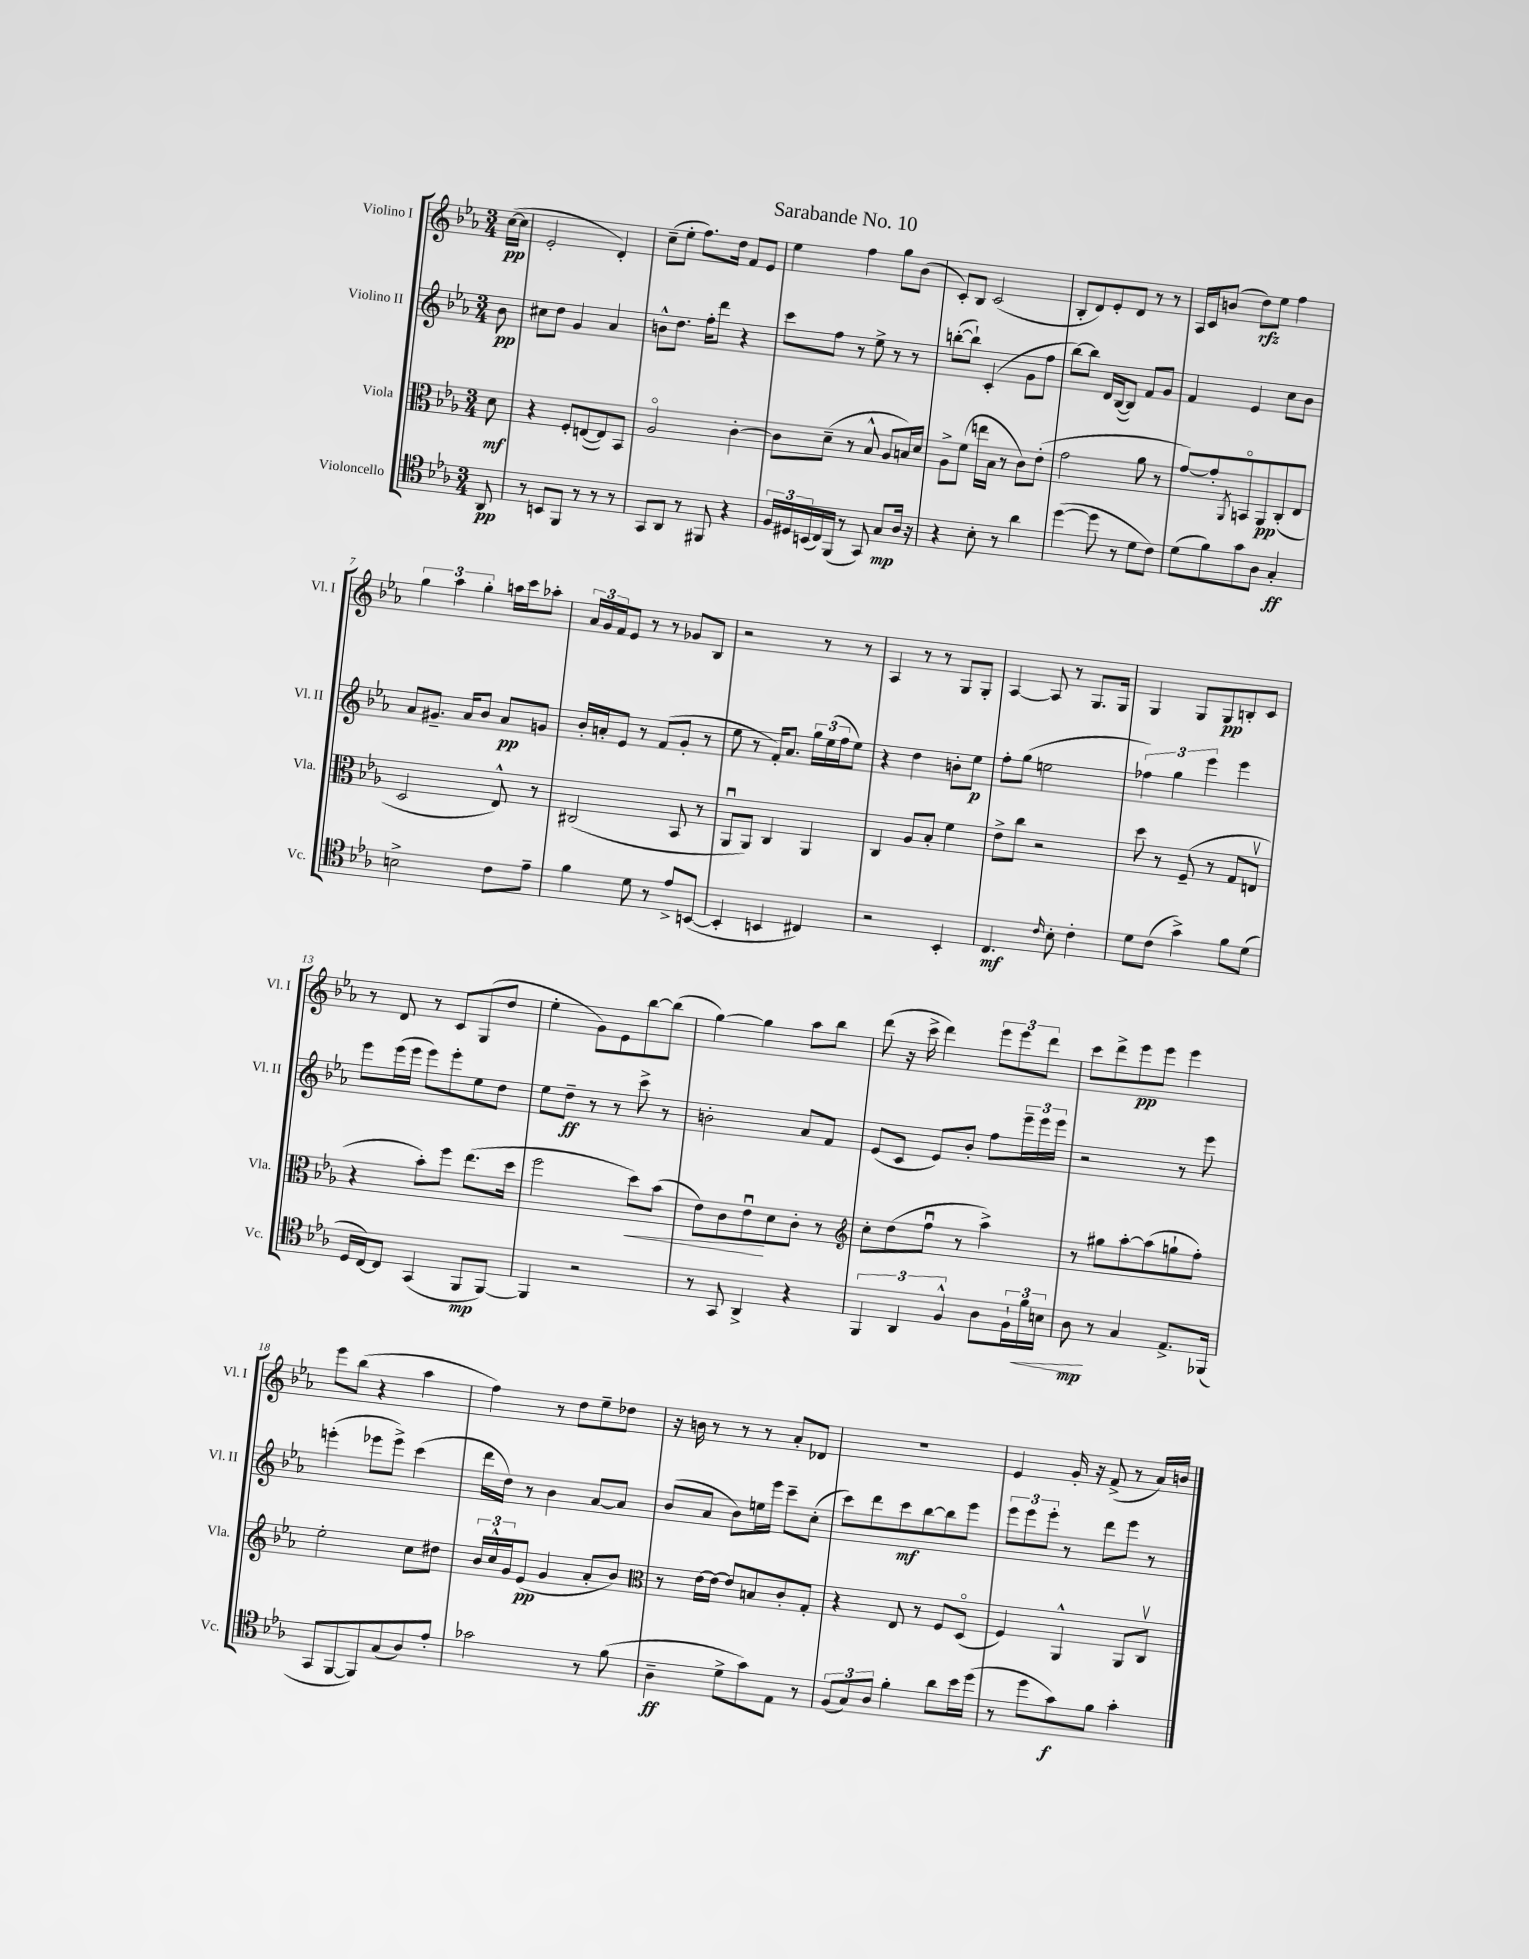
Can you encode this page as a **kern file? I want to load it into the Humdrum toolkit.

**kern	**dynam	**kern	**dynam	**kern	**dynam	**kern	**dynam
*part4	*part4	*part3	*part3	*part2	*part2	*part1	*part1
*staff4	*staff4	*staff3	*staff3	*staff2	*staff2	*staff1	*staff1
*I"Violoncello	*	*I"Viola	*	*I"Violino II	*	*I"Violino I	*
*I'Vc.	*	*I'Vla.	*	*I'Vl. II	*	*I'Vl. I	*
*clefC4	*	*clefC3	*	*clefG2	*	*clefG2	*
*k[b-e-a-]	*	*k[b-e-a-]	*	*k[b-e-a-]	*	*k[b-e-a-]	*
*M3/4	*	*M3/4	*	*M3/4	*	*M3/4	*
=	=	=	=	=	=	=	=
8AA-/	pp	8d\	mf	8b-\	pp	([16cc\LL	pp
.	.	.	.	.	.	16cc\JJ]	.
=1	=1	=1	=1	=1	=1	=1	=1
8r	.	4r	.	8cc#X\L	.	2e-'/	.
8BBn/L	.	.	.	8dd\J	.	.	.
8FF/J	.	8F'/L	.	4g/	.	.	.
8r	.	([8En/	.	.	.	.	.
8r	.	8E/])	.	4a-/	.	4d'/)	.
8r	.	8BB-/J	.	.	.	.	.
=2	=2	=2	=2	=2	=2	=2	=2
8GG/L	.	2A-/	.	8bn^^\L	.	(8cc~\L	.
8AA-/J	.	.	.	8.dd\J	.	8ee-'\J	.
8r	.	.	.	.	.	8.ff\L)	.
.	.	.	.	16ff'\KL	.	.	.
8FF#X/	.	.	.	8ddd\J	.	.	.
.	.	.	.	.	.	16dd\Jk	.
4r	.	[4c'\	.	4r	.	8f/L	.
.	.	.	.	.	.	8e-/J	.
=3	=3	=3	=3	=3	=3	=3	=3
24F/LL	.	8c\L]	.	8ccc\L	.	4ee-\	.
24D#X/	.	.	.	.	.	.	.
(24BBn/	.	.	.	.	.	.	.
16C/)	.	(8d~\J	.	8ff\J	.	.	.
(16FF/JJ	.	.	.	.	.	.	.
8r	.	8r	.	8r	.	4ff\	.
8GG/)	.	8B-^^/	.	8ee-^\	.	.	.
8G/L	mp	8A-/L	.	8r	.	8gg\L	.
16A-/Jk	.	16Bn/L)	.	8r	.	(8b-\J	.
16r	.	16d/JJ	.	.	.	.	.
=4	=4	=4	=4	=4	=4	=4	=4
4r	.	8A-^\L	.	([8bbn'\L	.	8c'/L)	.
.	.	(8f\J	.	8bb`\J])	.	8B-/J	.
8B-'\	.	16een\LL	.	(4c'/	.	(2c/	.
.	.	16B-\JJ	.	.	.	.	.
8r	.	8r	.	.	.	.	.
4a-\	.	8c\L)	.	8g\L	.	.	.
.	.	(8e-'\J	.	8ff\J	.	.	.
=5	=5	=5	=5	=5	=5	=5	=5
([4dd\	.	2g\	.	[8bb-\L)	.	8B-'/L	.
.	.	.	.	8bb-\J]	.	8d/)	.
8dd\]	.	.	.	16d/LL	.	8e-'/	.
.	.	.	.	([16B-/J	.	.	.
8r	.	.	.	8B-/J])	.	8d/J	.
8d\L	.	8a-\	.	8f/L	.	8r	.
8c\J)	.	8r	.	8g/J	.	8r	.
=6	=6	=6	=6	=6	=6	=6	=6
(8d\L	.	[8g/L)	.	4f/	.	16A-/LL	.
.	.	.	.	.	.	16c/J	.
8f\)	.	8g'/]	.	.	.	(8bn/J	.
.	.	8qAA-/	.	.	.	.	.
8g\	.	8BBn/	.	4e-/	.	8dd\L)	rfz
8A-\J	.	8AA-/	pp	.	.	8ee-\J	.
4G'/	ff	(8C'/	.	8cc\L	.	4ff\	.
.	.	8E-/J	.	8b-\J	.	.	.
!!LO:LB:g=z
=7	=7	=7	=7	=7	=7	=7	=7
2Bn^\	.	2D/	.	8a-/L	.	6gg\	.
.	.	.	.	8.g#X~/J	.	.	.
.	.	.	.	.	.	6aa-\	.
.	.	.	.	16a-/KL	.	.	.
.	.	.	.	.	.	6gg'\	.
.	.	.	.	8b-/J	.	.	.
8c\L	.	8E-^^/)	.	8a-/L	pp	16aan\LL	.
.	.	.	.	.	.	16ccc\J	.
8e-~\J	.	8r	.	8gn/J	.	8aa-X'\J	.
=8	=8	=8	=8	=8	=8	=8	=8
4f\	.	(2C#X/	.	16b-'/LL	.	24a-/LL	.
.	.	.	.	.	.	24g/	.
.	.	.	.	16an'/J	.	.	.
.	.	.	.	.	.	24f/J	.
.	.	.	.	8e-/J	.	8e-/J	.
8d\	.	.	.	8r	.	8r	.
8r	.	.	.	(8f/L	.	8r	.
8e-^/L	.	8BB-/	.	8g'/J	.	8g-X/L	.
([8BBn/J	.	8r	.	8r	.	8B-/J	.
=9	=9	=9	=9	=9	=9	=9	=9
4BB'/]	.	8AA-u/L	.	8ee-\	.	2r	.
.	.	8AA-/J)	.	8r	.	.	.
4BBn/	.	4C/	.	16f'/KL)	.	.	.
.	.	.	.	8.a-/J	.	.	.
4C#X/)	.	4AA-/	.	24gg\LL	.	8r	.
.	.	.	.	(24ee-\	.	.	.
.	.	.	.	24ff\J	.	.	.
.	.	.	.	8ee-\J)	.	8r	.
=10	=10	=10	=10	=10	=10	=10	=10
2r	.	4C/	.	4r	.	4A-/	.
.	.	8A-/L	.	4dd\	.	8r	.
.	.	8B-'/J	.	.	.	8r	.
4BB-'/	.	4f\	.	8bn'\L	.	8G/L	.
.	.	.	.	8ee-\J	p	8G'/J	.
=11	=11	=11	=11	=11	=11	=11	=11
4.C/	mf	8e-^\L	.	8ff'\L	.	[4A-/	.
.	.	8cc\J	.	(8gg\J	.	.	.
.	.	2r	.	2een\	.	8A-/]	.
16qqc/	.	.	.	.	.	.	.
8B-'\	.	.	.	.	.	8r	.
4c'\	.	.	.	.	.	8.G/L	.
.	.	.	.	.	.	16G/Jk	.
=12	=12	=12	=12	=12	=12	=12	=12
8d\L	.	8dd\	.	6ff-X\)	.	4G/	.
(8c\J	.	8r	.	.	.	.	.
.	.	.	.	6gg\	.	.	.
4g^\)	.	(8F~/	.	.	.	8G/L	.
.	.	.	.	6eee-\	.	.	.
.	.	8r	.	.	.	8G/	pp
8f\L	.	8G/L	.	4eee-\	.	8Bn'/	.
(8d\J	.	8Env/J	.	.	.	8c/J	.
!!LO:LB:g=z
=13	=13	=13	=13	=13	=13	=13	=13
16D/LL	.	4r	.	8eee-\L	.	8r	.
[16C/J)	.	.	.	.	.	.	.
8C/J]	.	.	.	(16eee-\L	.	8d/	.
.	.	.	.	16eee-\JJ	.	.	.
(4GG/	.	8b-'\L)	.	8eee-\L)	.	8r	.
.	.	8ff\J	.	8eee-'\	.	8c/L	.
8FF/L	mp	(8.ee-\L	.	8ee-\	.	(8G/	.
[8FF/J)	.	.	.	8dd\J	.	8dd/J	.
.	.	16dd\Jk	.	.	.	.	.
=14	=14	=14	=14	=14	=14	=14	=14
4FF/]	.	2ff\	.	8ee-\L	.	4ee-'\	.
.	.	.	.	8dd~\J	ff	.	.
2r	.	.	.	8r	.	8g\L)	.
.	.	.	.	8r	.	8e-\	.
!	!	!	!LO:HP:b	!	!	!	!
.	.	8dd\L)	<	8ccc^\	.	[8bb-\	.
.	.	(8b-\J	.	8r	.	(8bb-\J]	.
=15	=15	=15	=15	=15	=15	=15	=15
8r	.	8e-\L)	.	2bn'\	.	[4gg\)	.
8GG/	.	8c\	.	.	.	.	.
4AA-^/	.	8e-u\	.	.	.	4gg\]	.
.	.	8d\	[	.	.	.	.
4r	.	8c'\J	.	8a-/L	.	8aa-\L	.
.	.	8r	.	8f/J	.	8bb-\J	.
=16	=16	=16	=16	=16	=16	=16	=16
*	*	*clefG2	*	*	*	*	*
6FF/	.	8cc'\L	.	(8e-/L	.	(8ddd\	.
.	.	(8dd\	.	8c/J	.	16r	.
6AA-/	.	.	.	.	.	.	.
.	.	.	.	.	.	16ccc^\	.
.	.	8ffu\J	.	8e-/L)	.	4ddd\)	.
6F^^/	.	.	.	.	.	.	.
.	.	8r	.	8b-'/J	.	.	.
8A-\L	.	4aa-^\)	.	8ff\L	.	12eee-\L	.
.	.	.	.	.	.	12eee-\	.
24F`\L	.	.	.	24eee-~\L	.	.	.
!	!LO:HP:b	!	!	!	!	!	!
24f\	<	.	.	24eee-\	.	12ddd\J	.
24Bn\JJ	.	.	.	24eee-\JJ	.	.	.
=17	=17	=17	=17	=17	=17	=17	=17
8A-\	mp	8r	.	2r	.	8ccc\L	.
8r	[	8gg#X\L	.	.	.	8ddd^\	.
4G/	.	[8aa-'\	.	.	.	8eee-\	pp
.	.	(8aa-\]	.	.	.	8eee-\J	.
8.E-^/L	.	8ggn`\	.	8r	.	4eee-\	.
.	.	8ff'\J)	.	8eee-\	.	.	.
(16FF-X/Jk	.	.	.	.	.	.	.
!!LO:LB:g=z
=18	=18	=18	=18	=18	=18	=18	=18
8GG/L	.	2ee-'\	.	(4eeen'\	.	8eee-\L	.
[8FF/	.	.	.	.	.	(8bb-\J	.
8FF/])	.	.	.	8eee-X\L	.	4r	.
(8G/	.	.	.	8eee-^\J)	.	.	.
8A-/)	.	8cc\L	.	(4ccc\	.	4aa-\	.
8e-'/J	.	8dd#X\J	.	.	.	.	.
=19	=19	=19	=19	=19	=19	=19	=19
2g-X\	.	24b-/LL	.	16ddd\LL	.	4ff\)	.
.	.	24cc^^/	.	.	.	.	.
.	.	.	.	16dd\JJ)	.	.	.
.	.	24g/J	.	.	.	.	.
.	.	(8e-/J	pp	8r	.	.	.
.	.	4g/	.	4b-\	.	8r	.
.	.	.	.	.	.	8dd\L	.
8r	.	8a-'/L	.	[8a-/L	.	8ee-~\	.
(8f\	.	8b-/J)	.	8a-/J]	.	8dd-X\J	.
=20	=20	=20	=20	=20	=20	=20	=20
*	*	*clefC3	*	*	*	*	*
4A-~\	ff	8r	.	(8b-/L	.	16r	.
.	.	.	.	.	.	16bn\	.
.	.	[16e-\LL	.	8a-/J	.	8r	.
.	.	16e-\JJ_	.	.	.	.	.
8d^\L	.	8e-/L]	.	8b-\L)	.	8r	.
8g\)	.	8Bn/	.	16een\L	.	8r	.
.	.	.	.	16eee-\JJ	.	.	.
8E-\J	.	8c'/	.	8ccc~\L	.	8a-'/L	.
8r	.	8G'/J	.	(8cc'\J	.	8d-X/J	.
=21	=21	=21	=21	=21	=21	=21	=21
(12F/L	.	4r	.	8ccc\L)	.	2.r	.
12G/)	.	.	.	.	.	.	.
.	.	.	.	8ddd\	.	.	.
12A-/J	.	.	.	.	.	.	.
4f'\	.	8E-/	.	8ccc\	mf	.	.
.	.	8r	.	[8bb-\	.	.	.
8a-\L	.	8F/L	.	8bb-\]	.	.	.
16b-\L	.	(8D/J	.	8eee-\J	.	.	.
(16dd\JJ	.	.	.	.	.	.	.
=22	=22	=22	=22	=22	=22	=22	=22
8r	.	4F/)	.	12eee-\L	.	4e-/	.
.	.	.	.	12eee-\	.	.	.
8dd\L	.	.	.	.	.	.	.
.	.	.	.	12eee-'\J	.	.	.
8g\)	f	4AA-^^/	.	8r	.	16g'/	.
.	.	.	.	.	.	16r	.
8f\J	.	.	.	8ddd\L	.	(8f^/	.
4g'\	.	8AA-/L	.	8eee-\J	.	8r	.
.	.	8Cv/J	.	8r	.	16a-/LL)	.
.	.	.	.	.	.	16bn/JJ	.
==	==	==	==	==	==	==	==
*-	*-	*-	*-	*-	*-	*-	*-
